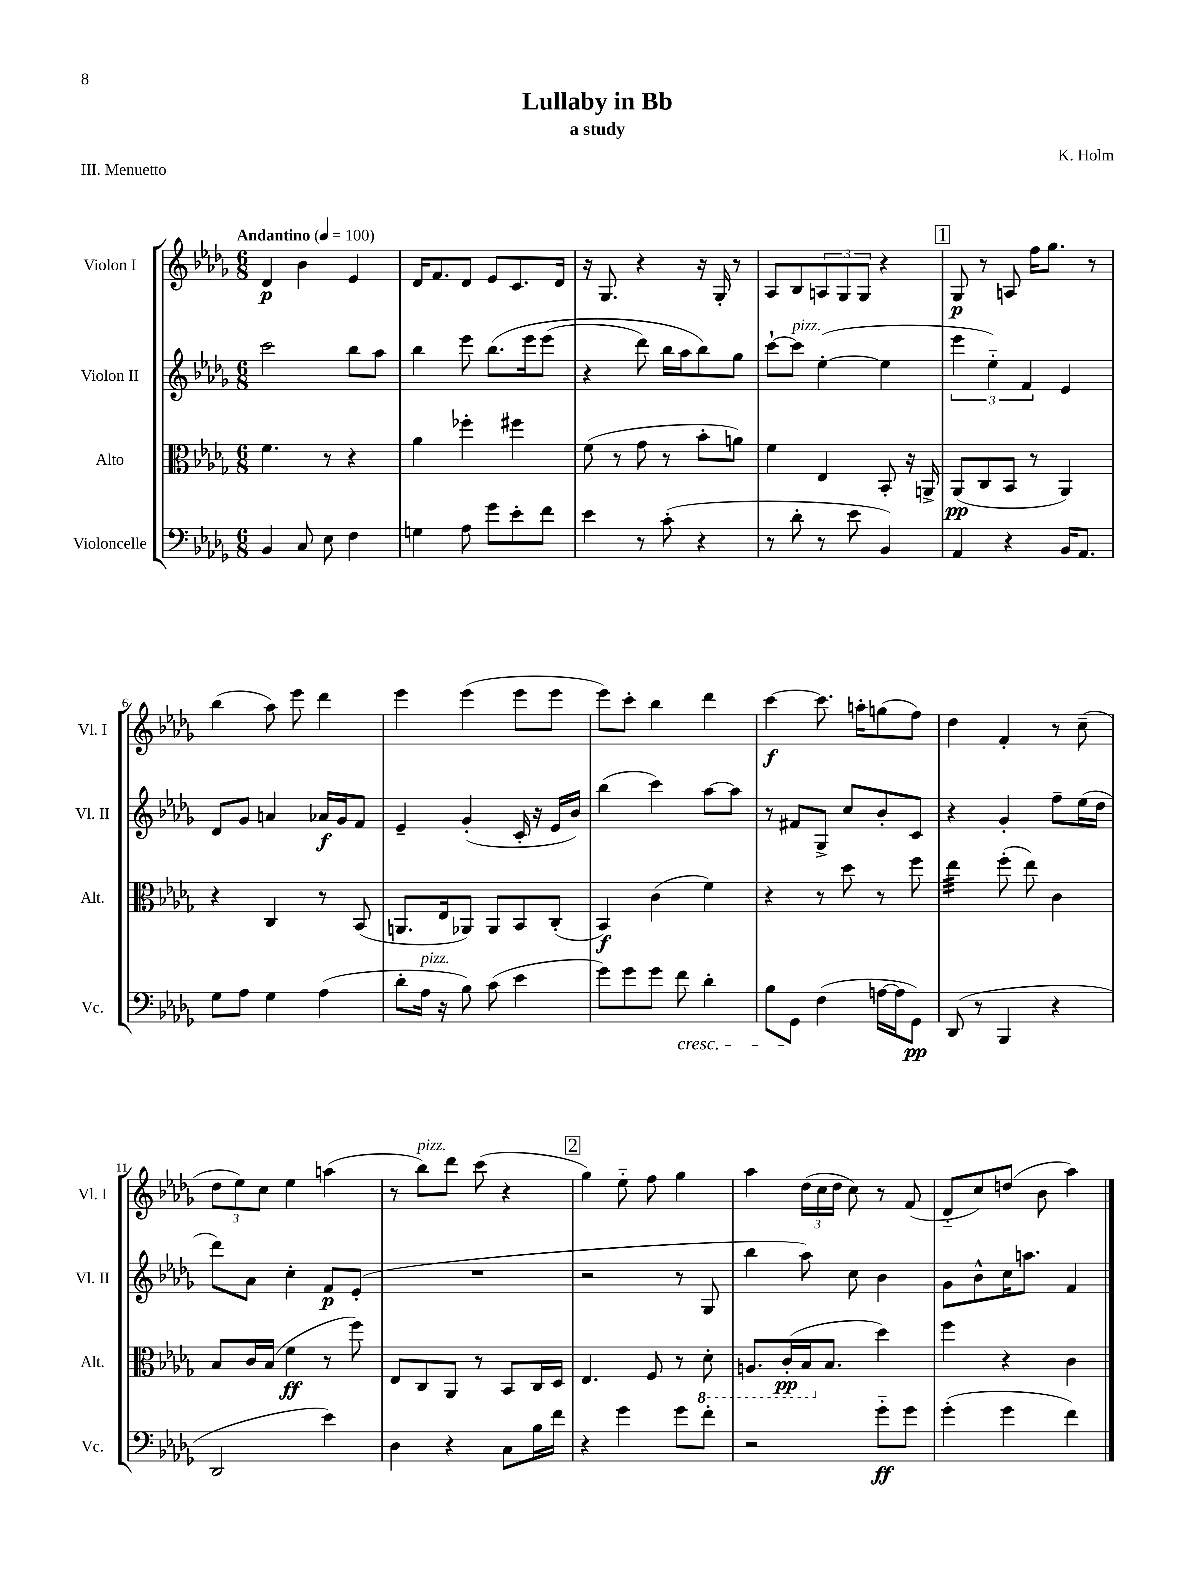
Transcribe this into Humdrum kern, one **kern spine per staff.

**kern	**kern	**kern	**kern
*staff4	*staff3	*staff2	*staff1
*clefF4	*clefC3	*clefG2	*clefG2
*k[b-e-a-d-g-]	*k[b-e-a-d-g-]	*k[b-e-a-d-g-]	*k[b-e-a-d-g-]
*M6/8	*M6/8	*M6/8	*M6/8
*MM100	*MM100	*MM100	*MM100
4BB-	4.f	2ccc	4d-
8C	.	.	4b-
8E-	8r	.	.
4F	4r	8bb-	4e-
.	.	8aa-	.
=	=	=	=
4G	4a-	4bb-	16d-
.	.	.	8.f
8A-	4ff-'	8eee-	8d-
8g-	.	&(8.bb-	8e-
8e-'	4ff#	.	8.c
.	.	16eee-	.
8f	.	(8eee-	.
.	.	.	16d-
=	=	=	=
4e-	(8f	4r	16r
.	.	.	8.G-
.	8r	.	.
8r	8g-	8ddd-)	4r
(8c'	8r	16bb-	.
.	.	16aa-	.
4r	8b-'	8bb-&)	16r
.	.	.	16G-'
.	8a)	8gg-	8r
=	=	=	=
8r	4f	[8ccc`	8A-
8d-'	.	8ccc]	8B-
8r	4E-	([4ee-'	12A
.	.	.	12G-
8e-	.	.	.
.	.	.	12G-
4BB-)	8BB-'	4ee-]	4r
.	16r	.	.
.	16AA^	.	.
=	=	=	=
4AA-	(8AA-	6eee-	8G-
.	8C	.	8r
.	.	6ee-'~)	.
4r	8BB-	.	8A
.	.	6f	.
.	8r	.	16ff
.	.	.	8.gg-
16BB-	4AA-)	4e-	.
8.AA-	.	.	.
.	.	.	8r
=	=	=	=
8G-	4r	8d-	(4bb-
8A-	.	8g-	.
4G-	4C	4a	8aa-)
.	.	.	8eee-
(4A-	8r	16a-	4ddd-
.	.	16g-	.
.	(8BB-	8f	.
=	=	=	=
8d-'	8.AA	4e-~	4eee-
16A-	.	.	.
16r	16E-	.	.
8B-)	8AA-)	(4g-'	(4eee-
(8c	8AA-	.	.
4e-	8BB-	16c'	8eee-
.	.	16r	.
.	(8C'	16e-	8eee-
.	.	16b-)	.
=	=	=	=
8g-)	4BB-)	(4bb-	8eee-)
8g-	.	.	8ccc'
8g-	(4c	4ccc)	4bb-
8f	.	.	.
4d-'	4f)	[8aa-	4ddd-
.	.	8aa-]	.
=	=	=	=
8B-	4r	8r	[4ccc
8GG-	.	8f#	.
(4F	8r	8G-^	8.ccc]
.	8dd-	8cc	.
.	.	.	16aa'
[16A	8r	8b-'	(8gg
16A]	.	.	.
8GG-)	8ff	8c	8ff)
=	=	=	=
(8DD-	4ee-	4r	4dd-
8r	.	.	.
4BBB-	(8ff'	4g-'	4f'
.	8ee-)	.	.
4r	4c	8ff~	8r
.	.	(16ee-	(8cc~
.	.	16dd-	.
=	=	=	=
2DD-	8B-	8ddd-)	12dd-
.	.	.	12ee-)
.	16c	8a-	.
.	.	.	12cc
.	(16B-	.	.
.	4f	4cc'	4ee-
4e-)	8r	8f	(4aa
.	8ff)	(8e-'	.
=	=	=	=
4D-	8E-	2.r	8r
.	8C	.	8bb-)
4r	8AA-	.	8ddd-
.	8r	.	(8ccc
8C	8BB-	.	4r
16B-	16C	.	.
16f	16D-	.	.
=	=	=	=
4r	4.E-	2r	4gg-)
4g-	.	.	8ee-'~
.	8F	.	8ff
8g-	8r	8r	4gg-
8f'	8D-'	8G-	.
=	=	=	=
2r	8.AA	4bb-	4aa-
.	(16C'	.	.
.	16BB-	8aa-)	(24dd-
.	.	.	24cc
.	8.B-	.	.
.	.	.	24dd-
.	.	8cc	8cc)
8g-'~	4dd-)	4b-	8r
8g-	.	.	(8f
=	=	=	=
(4g-'	4ff	8g-	8d-'~
.	.	8b-^^	8cc)
4g-	4r	16cc	(8dd
.	.	8.aa	.
.	.	.	8b-
4f)	4c	4f	4aa-)
==	==	==	==
*-	*-	*-	*-
